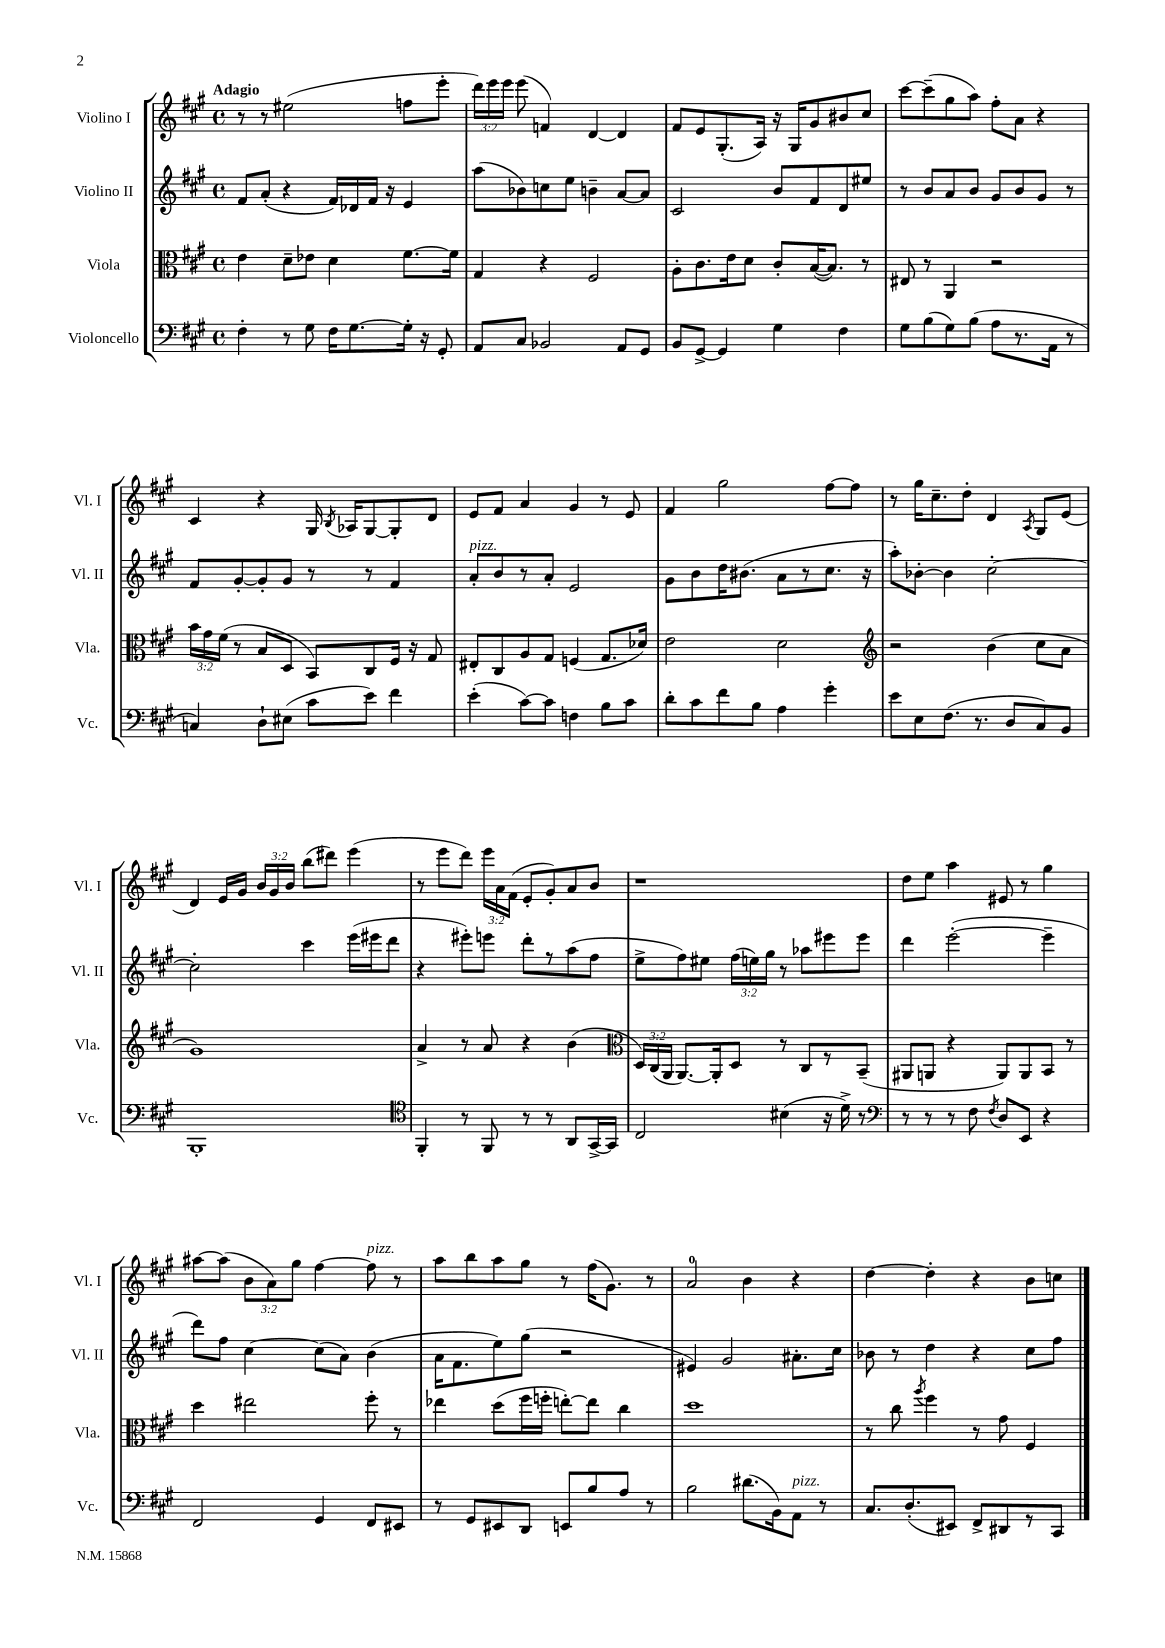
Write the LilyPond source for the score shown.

<<
\new StaffGroup <<
\new Staff = "s0" \with { instrumentName = "Violino I" shortInstrumentName = "Vl. I" } {
    \clef treble \key a \major \defaultTimeSignature \time 4/4 \override Staff.TupletNumber.text = #tuplet-number::calc-fraction-text \tempo "Adagio"
    \autoBeamOff r8 r8 eis''2( f''8[ e'''8]-. |
    \tuplet 3/2 { d'''16[) e'''16 e'''16] } e'''8( f'4) d'4~ d'4 |
    fis'8[ e'8 gis8.-.( a16]) r16 gis16[ gis'8 bis'8 cis''8] |
    cis'''8[~ cis'''8--( gis''8 a''8]) fis''8[-. a'8] r4 |
    cis'4 r4 gis16 \acciaccatura { b8 } aes16[ gis8~ gis8-. d'8] |
    e'8[ fis'8] a'4 gis'4 r8 e'8 |
    fis'4 gis''2 fis''8[~ fis''8] |
    r8 gis''16[ cis''8.-- d''8]-. d'4 \acciaccatura { a8 } gis8[ e'8]( |
    d'4) e'16[ gis'16] \tuplet 3/2 { b'16[ gis'16 b'16] } b''8[( dis'''8]) e'''4( |
    r8 e'''8[ d'''8]) \tuplet 3/2 { e'''16[ a'16 fis'16]( } e'8[-. gis'8-.) a'8 b'8] |
    r1 |
    d''8[ e''8] a''4 eis'8 r8 gis''4 |
    ais''8[~ ais''8]( \tuplet 3/2 { b'8[ a'8) gis''8] } fis''4~ fis''8^\markup { \italic "pizz." } r8 |
    a''8[ b''8 a''8 gis''8] r8 fis''16[( gis'8.]) r8 |
    a'2-0 b'4 r4 |
    d''4~ d''4-. r4 b'8[ c''8] \bar "|." |
}
\new Staff = "s1" \with { instrumentName = "Violino II" shortInstrumentName = "Vl. II" } {
    \clef treble \key a \major \defaultTimeSignature \time 4/4 \override Staff.TupletNumber.text = #tuplet-number::calc-fraction-text
    \autoBeamOff fis'8[ a'8]-.( r4 fis'16[) des'16 fis'16] r16 e'4 |
    a''8[( bes'8) c''8 e''8] b'4-- a'8[~ a'8] |
    cis'2 b'8[ fis'8 d'8 eis''8] |
    r8 b'8[ a'8 b'8] gis'8[ b'8 gis'8] r8 |
    fis'8[ gis'8~-. gis'8-. gis'8] r8 r8 fis'4 |
    a'8[-.^\markup { \italic "pizz." } b'8 r8 a'8]-. e'2 |
    gis'8[ b'8 d''16 bis'8.]( a'8[ r8 cis''8.] r16 |
    a''8[-.) bes'8]~-. bes'4 cis''2~-. |
    cis''2-. cis'''4 e'''16[( eis'''16 d'''8] |
    r4 eis'''8[-.) e'''8] d'''8[-. r8 a''8( fis''8] |
    e''8[-> fis''8) eis''8] \tuplet 3/2 { fis''16[( e''16) gis''16] } r8 aes''8[ eis'''8 eis'''8] |
    d'''4 e'''2~-.( e'''4-- |
    d'''8[) fis''8] cis''4~ cis''8[( a'8]) b'4( |
    a'16[ fis'8. e''8) gis''8]( r2 |
    eis'4) gis'2 ais'8.[-. cis''16] |
    bes'8 r8 d''4 r4 cis''8[ fis''8] \bar "|." |
}
\new Staff = "s2" \with { instrumentName = "Viola" shortInstrumentName = "Vla." } {
    \clef alto \key a \major \defaultTimeSignature \time 4/4 \override Staff.TupletNumber.text = #tuplet-number::calc-fraction-text
    \autoBeamOff e'4 d'8[-- ees'8] d'4 fis'8.[~ fis'16] |
    gis4 r4 fis2 |
    a8[-. cis'8. e'16 d'8] cis'8[-. b16~( b8.]) r8 |
    eis8 r8 a,4 r2 |
    \tuplet 3/2 { b'16[ gis'16 fis'16]( } r8 b8[ d8] b,8[) cis8 fis16] r16 gis8 |
    eis8[-. cis8 a8 gis8] f4( gis8.[ des'16]) |
    e'2 d'2 |
    \clef treble r2 b'4( cis''8[ a'8] |
    gis'1) |
    a'4-> r8 a'8 r4 b'4( |
    \clef alto \tuplet 3/2 { d16[) cis16( a,16] } a,8.[~) a,16-. d8] r8 cis8[ r8 b,8]--( |
    ais,8[ a,8] r4 a,8[) a,8 b,8] r8 |
    d''4 eis''2 fis''8-. r8 |
    ees''4 d''8[( fis''16 f''16]-. e''8[~-.) e''8] cis''4 |
    d''1 |
    r8 cis''8 \acciaccatura { a''8 } fis''4 r8 gis'8 fis4 \bar "|." |
}
\new Staff = "s3" \with { instrumentName = "Violoncello" shortInstrumentName = "Vc." } {
    \clef bass \key a \major \defaultTimeSignature \time 4/4
    \autoBeamOff fis4-. r8 gis8 fis16[ gis8.~ gis16]-. r16 gis,8-. |
    a,8[ cis8] bes,2 a,8[ gis,8] |
    b,8[ gis,8]~-> gis,4 gis4 fis4 |
    gis8[ b8( gis8) b8]( a8[ r8. a,16] r8 |
    c4) d8[-! eis8]( cis'8[ e'8]) fis'4 |
    e'4-.( cis'8[~) cis'8] f4 b8[ cis'8] |
    d'8[-. cis'8 fis'8 b8] a4 gis'4-. |
    e'8[ e8 fis8.]( r8. d8[ cis8) b,8] |
    b,,1-. |
    \clef tenor fis,4-. r8 fis,8 r8 r8 a,8[ gis,16~-> gis,16] |
    cis2 bis4( r16 d'16->) r8 |
    \clef bass r8 r8 r8 fis8 \acciaccatura { fis8 } d8[ e,8] r4 |
    fis,2 gis,4 fis,8[ eis,8] |
    r8 gis,8[ eis,8 d,8] e,8[ b8 a8] r8 |
    b2 dis'8.[( b,16) a,8]^\markup { \italic "pizz." } r8 |
    cis8.[ d8.-.( eis,8]) fis,8[-> dis,8 r8 cis,8] \bar "|." |
}
>>
>>
\layout { \context { \Score \remove "Bar_number_engraver" } }
